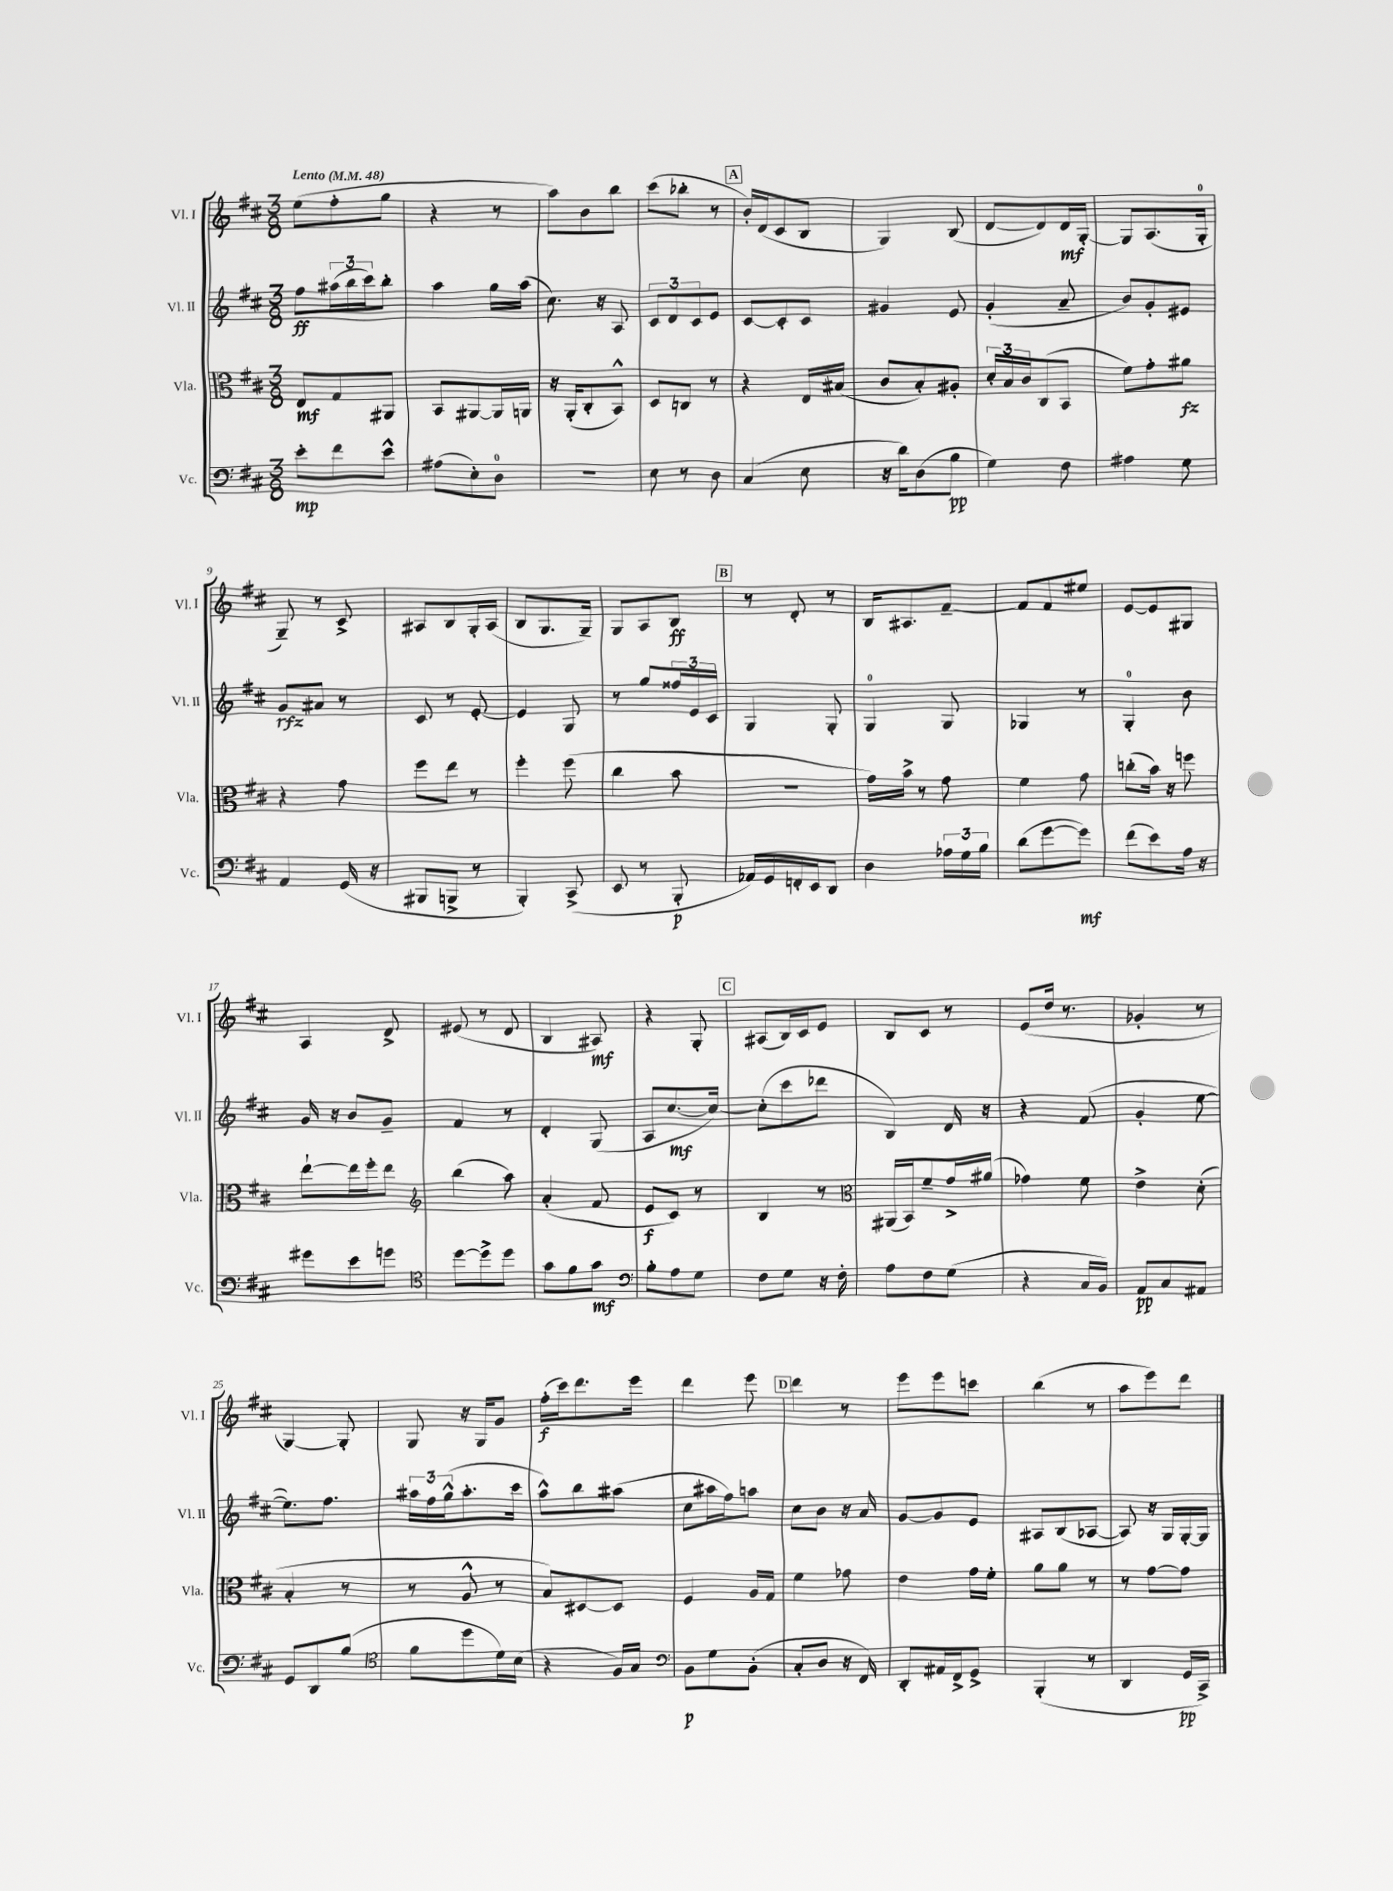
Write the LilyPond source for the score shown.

<<
\new StaffGroup <<
\new Staff = "s0" \with { instrumentName = "Vl. I" shortInstrumentName = "Vl. I" } {
    \clef treble \key d \major \numericTimeSignature \time 3/8 \tempo "Lento" 4 = 48
    e''8( fis''8-. g''8 |
    r4 r8 |
    a''8) b'8 b''8 |
    cis'''8( bes''8-. r8 |
    \mark \markup { \box "A" } b'16-.) d'16( cis'8 b8 |
    g4) b8( |
    d'8~ d'8) d'16\mf g16~-. |
    g8 a8.( g16-0-. |
    g8--) r8 cis'8-> |
    ais8 b8 g16-. ais16( |
    b8 g8. g16--) |
    g8 a8 b8\ff |
    \mark \markup { \box "B" } r8 d'8-. r8 |
    b16 ais8. fis'8~-- |
    fis'8 fis'8 eis''8 |
    e'8~ e'8 gis8 |
    a4 d'8-> |
    eis'8( r8 d'8 |
    b4 ais8\mf) |
    r4 g8-. |
    \mark \markup { \box "C" } ais8( b16) cis'16 e'8 |
    b8 cis'8 r8 |
    e'8( d''16 r8. |
    ges'4-. r8 |
    g4~) g8-. |
    g8 r16 g16 g'8 |
    fis''16-.\f( cis'''16) d'''8. e'''16 |
    d'''4 e'''8 |
    \mark \markup { \box "D" } d'''4 r8 |
    e'''8 e'''8 c'''8 |
    b''4( r8 |
    a''8 e'''8) d'''8 \bar "|." |
}
\new Staff = "s1" \with { instrumentName = "Vl. II" shortInstrumentName = "Vl. II" } {
    \clef treble \key d \major \numericTimeSignature \time 3/8
    fis''8\ff \tuplet 3/2 { ais''16( b''16 cis'''16) } b''8-. |
    a''4 g''16 a''16( |
    cis''8.) r16 a8 |
    \tuplet 3/2 { cis'8 d'8 cis'8 } e'8 |
    \mark \markup { \box "A" } cis'8~ cis'8-. cis'8 |
    gis'4 e'8 |
    g'4-.( a'8-- |
    b'8) g'8-. eis'8 |
    g'8\rfz ais'8 r8 |
    cis'8 r8 e'8~-. |
    e'4 g8 |
    r8 g''8 \tuplet 3/2 { fisis''16 e'16 cis'16 } |
    \mark \markup { \box "B" } g4 g8-. |
    g4-0 g8 |
    ges4 r8 |
    g4-0-. b'8 |
    g'16 r16 b'8 g'8-- |
    fis'4 r8 |
    d'4-. g8( |
    a8 cis''8.~\mf cis''16~) |
    \mark \markup { \box "C" } cis''8-.( cis'''8 des'''8 |
    b4) d'16 r16 |
    r4 fis'8( |
    g'4-. e''8~ |
    e''8.) fis''8. |
    \tuplet 3/2 { ais''16 fis''16 g''16-^( } ais''8.-. cis'''16 |
    a''8-^) b''8 ais''8( |
    cis''8 ais''16 fis''16) a''8 |
    \mark \markup { \box "D" } cis''8 b'8 r16 a'16 |
    g'8~ g'8 e'8 |
    ais8 b8( aes8~ |
    aes8) r16 g16 g16~-. g16 \bar "|." |
}
\new Staff = "s2" \with { instrumentName = "Vla." shortInstrumentName = "Vla." } {
    \clef alto \key d \major \numericTimeSignature \time 3/8
    e8\mf g8 ais,8 |
    b,8 ais,8~ ais,16 a,16 |
    r16 a,16-.( cis8-. b,8-^) |
    d8 c8 r8 |
    \mark \markup { \box "A" } r4 e16 bis16( |
    cis'8 b8-.) ais8-. |
    \tuplet 3/2 { d'16-. b16 cis'16 } cis8( b,8 |
    fis'8) g'8-. ais'8\fz |
    r4 g'8 |
    fis''8 e''8 r8 |
    fis''4-. fis''8( |
    cis''4 b'8 |
    \mark \markup { \box "B" } R4. |
    g'16) b'16-> r8 g'8 |
    fis'4 g'8 |
    c''8-.( b'16) r16 f''8 |
    e''8~-! e''16 fis''16-. e''8 |
    \clef treble b''4( a''8) |
    a'4-.( fis'8 |
    e'8\f cis'8) r8 |
    \mark \markup { \box "C" } b4 r8 |
    \clef alto ais,16( b,16) fis'8-- g'16-> ais'16( |
    ges'4) fis'8 |
    e'4-> d'8-.( |
    b4-. r8 |
    r8 a8-^ r8 |
    b8) dis8~ dis8 |
    fis4 a16 g16 |
    \mark \markup { \box "D" } fis'4 ges'8 |
    e'4 g'16 fis'16-. |
    a'8 a'8 r8 |
    r8 g'8~ g'8 \bar "|." |
}
\new Staff = "s3" \with { instrumentName = "Vc." shortInstrumentName = "Vc." } {
    \clef bass \key d \major \numericTimeSignature \time 3/8
    e'8-.\mp fis'8 e'8-^ |
    ais8( e8-.) d8-0 |
    R4. |
    e8 r8 d8 |
    \mark \markup { \box "A" } cis4( e8 |
    r16 d'16) d8( b8\pp |
    g4) fis8 |
    ais4 g8 |
    a,4 g,16( r16 |
    bis,,8 b,,8-> r8 |
    b,,4-.) cis,8->( |
    e,8 r8 b,,8-.\p |
    \mark \markup { \box "B" } aes,16) g,16 f,16-. e,16 d,8 |
    d4 \tuplet 3/2 { aes16 g16 b16 } |
    d'8( g'8~ g'8\mf) |
    fis'8( e'8) a16 r16 |
    gis'8 e'8 g'8 |
    \clef tenor d''8~ d''8-> d''8 |
    g'8 fis'8 g'8\mf |
    \clef bass b8-. a8 g8 |
    \mark \markup { \box "C" } fis8 g8 r16 fis16-. |
    a8 fis8 g8( |
    r4 cis16 b,16) |
    a,8\pp cis8 ais,8 |
    g,8 d,8 b8( |
    \clef tenor fis'8 d''8 d'16) b16( |
    r4 fis16) g16 |
    \clef bass b,8\p g8 b,8-.( |
    \mark \markup { \box "D" } cis8-. d8 r16 fis,16) |
    d,8-. ais,16 fis,16-> g,8-> |
    b,,4-.( r8 |
    d,4 g,16\pp cis,16->) \bar "|." |
}
>>
>>
